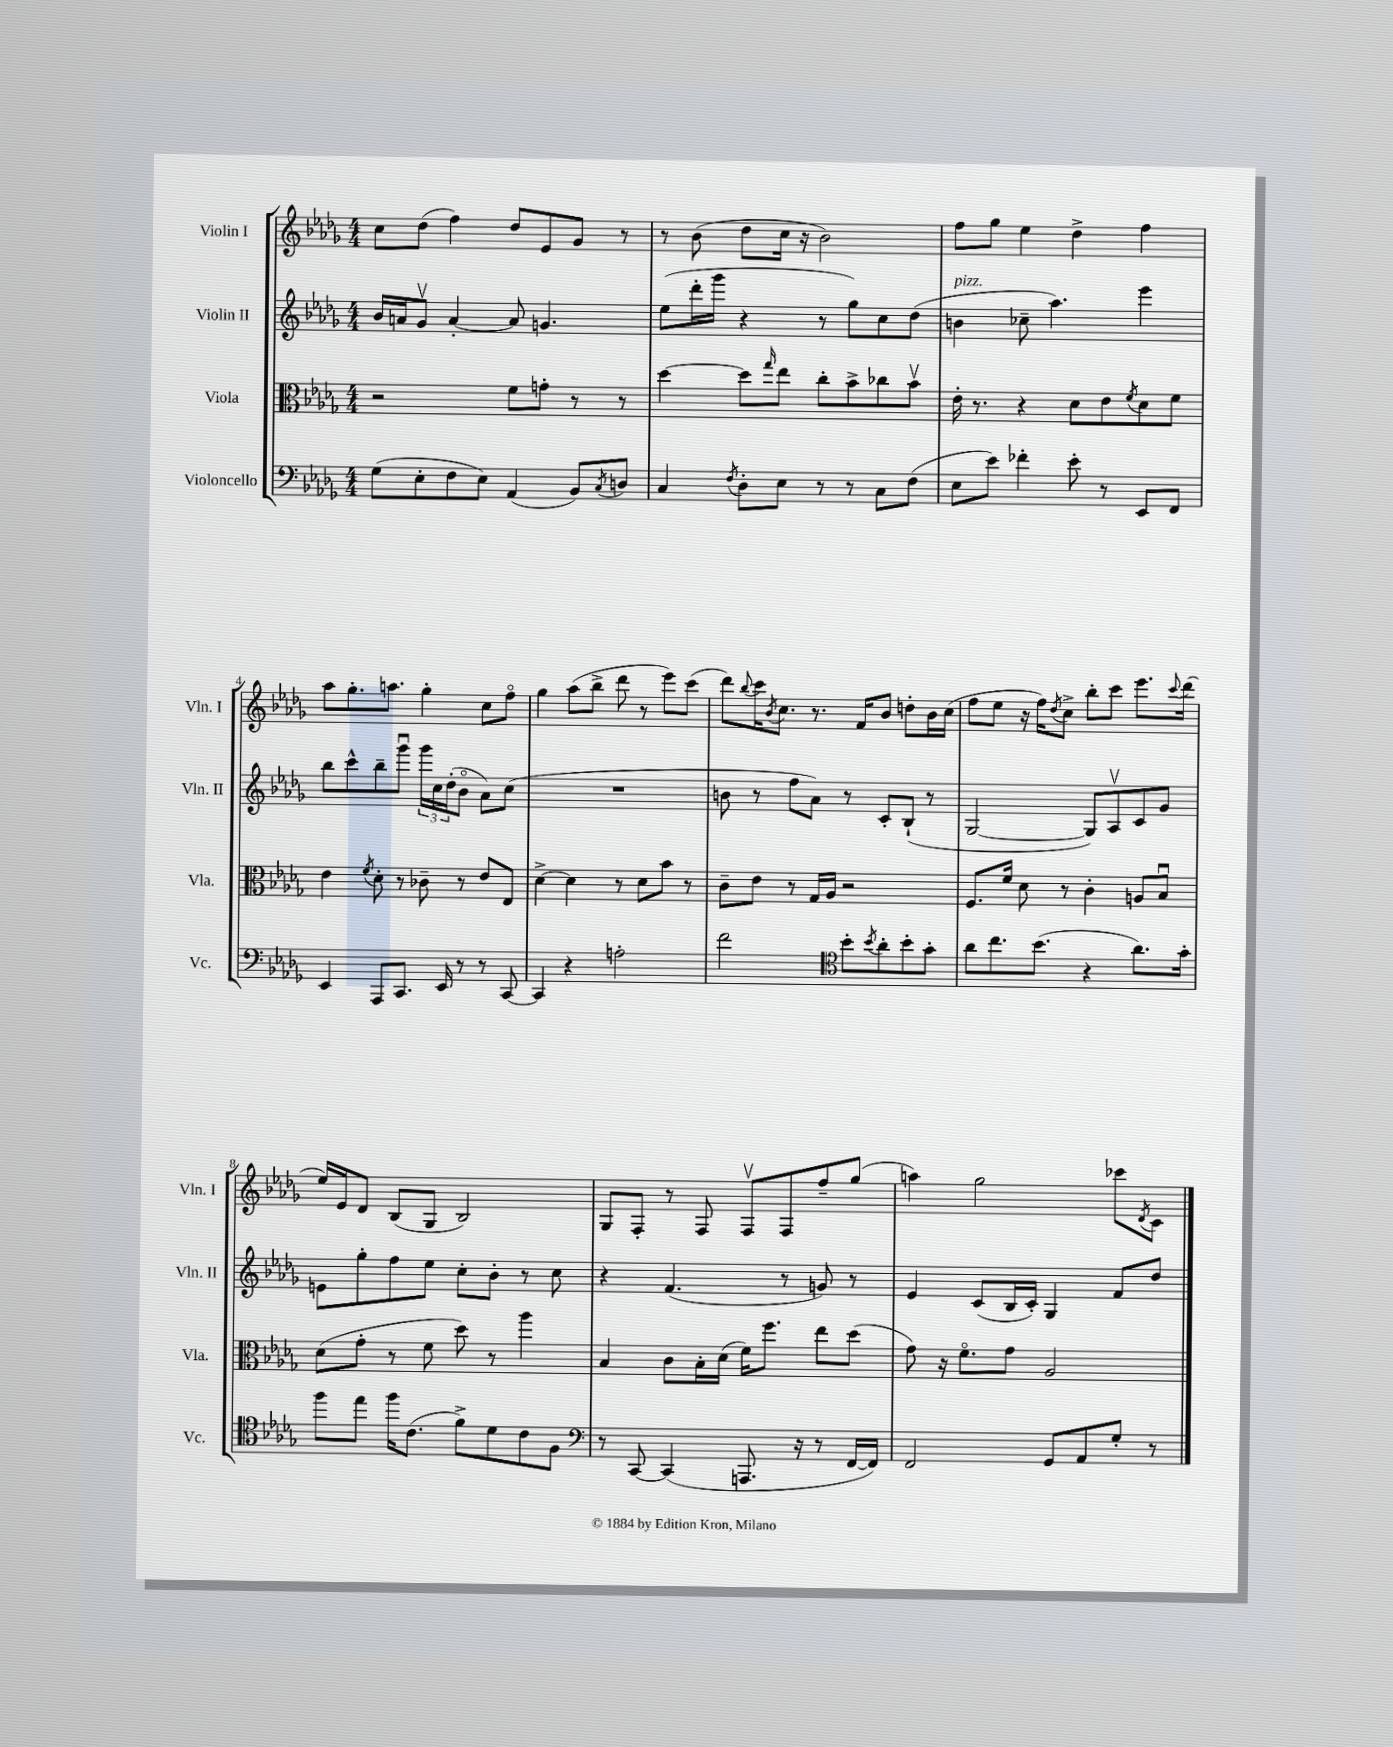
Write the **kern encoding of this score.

**kern	**kern	**kern	**kern
*staff4	*staff3	*staff2	*staff1
*clefF4	*clefC3	*clefG2	*clefG2
*k[b-e-a-d-g-]	*k[b-e-a-d-g-]	*k[b-e-a-d-g-]	*k[b-e-a-d-g-]
*M4/4	*M4/4	*M4/4	*M4/4
(8G-\L	2r	16b-/LL	8cc\L
.	.	16a/J	.
8E-'\	.	8g-v/J	(8dd-\J
8F\	.	[4a'/	4ff\)
8E-\J)	.	.	.
(4AA-/	8f\L	8a/]	8dd-/L
.	8g'\J	4.g/	8e-/
8BB-/L)	8r	.	8g-/J
8qC/	.	.	.
8D/J	8r	.	8r
=	=	=	=
4C/	[4dd-\	(8ee-\L	8r
.	.	16ddd-'\L	(8b-\
.	.	16ggg-\JJ	.
8qF/	.	.	.
8D-'\L	8dd-\]L	4r	8dd-\L
.	16qqgg-/	.	.
8E-\J	8ee-\J	.	16cc\Jk
.	.	.	16r
8r	8cc'\L	8r	2b-\)
8r	8b-^\	8gg-\L)	.
8C\L	8cc-\	8cc\	.
(8F\J	8b-v\J	(8dd-\J	.
=	=	=	=
8E-\L	16e-'\	4b\	8ff\L
.	8.r	.	.
8e-\J)	.	.	8gg-\J
4f-'\	4r	8cc-~\	4ee-\
.	.	4.aa-\)	.
8e-'\	8d-\L	.	4dd-^\
8r	8e-\	.	.
.	8qf/	.	.
8EE-/L	8d-\	4eee-\	4ff\
8FF/J	8f\J	.	.
=	=	=	=
4EE-/	4e-\	8bb-\L	8aa-\L
.	.	8ccc^^\	8.gg-'\
.	8qf/	.	.
8AAA-/L	8d-'\	8bb-~\	.
.	.	.	8.aa\J
8.CC/J	8r	8ggg-u\J	.
.	8c-~\	24ggg-\LL	4gg-'\
.	.	24cc\	.
16EE-/	.	.	.
.	.	(24dd-'\J	.
8r	8r	8b-o\J	.
8r	8e-/L	8a-\L)	8cc\L
[8CC/	8E-/J	(8cc\J	8ffo\J
=	=	=	=
4CC/]	[4d-^\	1r	4gg-\
4r	4d-\]	.	(8aa-\L
.	.	.	8bb-^\J
2A'\	8r	.	8ddd-\
.	8d-\L	.	8r
.	8b-\J	.	8eee-\L)
.	8r	.	(8ccc\J
=	=	=	=
2f\	8c~\L	8b\	8ddd-\L)
.	.	.	8qqbb-/
.	8e-\J	8r	16ccc\K
.	.	.	8qb-/
.	.	.	8.cc\J
.	8r	8ff\L	.
.	16G-/LL	8a-\J)	8.r
.	16A-/JJ	.	.
*clefC4	*	*	*
8b-'\L	2r	8r	.
.	.	.	16f/LK
8qb-/	.	.	.
8a-'\	.	8c'/L	8b-/J
8b-'\	.	(8B-`/J	8dd'\L
8g-'\J	.	8r	16b-\L
.	.	.	(16cc\JJ
=	=	=	=
8a-\L	8.F/L	[2G-/	8ff\L
8.cc\	.	.	8ee-\J
.	16f/Jk	.	.
.	8d-\	.	16r
(8.b-\J	.	.	16ff\LK)
.	.	.	8qdd-/
.	8r	.	8cc^\J
4r	4c'\	8G-/]L)	8bb-'\L
.	.	8A-v/	8ccc\J
8.a-\L)	8A/L	8c/	8.eee-\L
.	8B-u/J	8g-/J	.
.	.	.	8qqccc/
16g-'\Jk	.	.	(16ddd-\Jk
=	=	=	=
8ff\L	(8d-\L	8e\L	16ee-/LL)
.	.	.	16e-/J
8ee-\J	8g-'\J	8gg-'\	8d-/J
16ff\LK	8r	8ff\	(8B-/L
(8.c\J	.	.	.
.	8f\	8ee-\J	8G-/J
8f^\L)	8dd-\)	8cc'\L	2B-/)
8d-\	8r	8b-'\J	.
8c\	4aa-\	8r	.
8F\J	.	8cc\	.
=	=	=	=
*clefF4	*	*	*
8r	4B-/	4r	8G-/L
[8CC/	.	.	8F'/J
(4CC/]	8c\L	(4.f/	8r
.	16B-'\L	.	8F/
.	(16d-\JJ	.	.
8.AAA/	16f\LK)	.	8Fv/L
.	8.ff\J	.	.
.	.	8r	8F/
16r	.	.	.
8r	8ee-\L	8g/)	8ff~/
[16FF/LL	(8dd-\J	8r	(8gg-/J
16FF/]JJ)	.	.	.
=	=	=	=
2FF/	8g-\)	4e-/	4aa\)
.	16r	.	.
.	8.fo\L	.	.
.	.	(8c/L	2gg-\
.	8g-\J	16B-/L	.
.	.	16c'/JJ)	.
8GG-/L	2A-/	4G-/	.
8AA-/	.	.	.
8G-'/J	.	8f/L	8ccc-\L
.	.	.	8qd-/
8r	.	8dd-/J	8c\J
==	==	==	==
*-	*-	*-	*-
